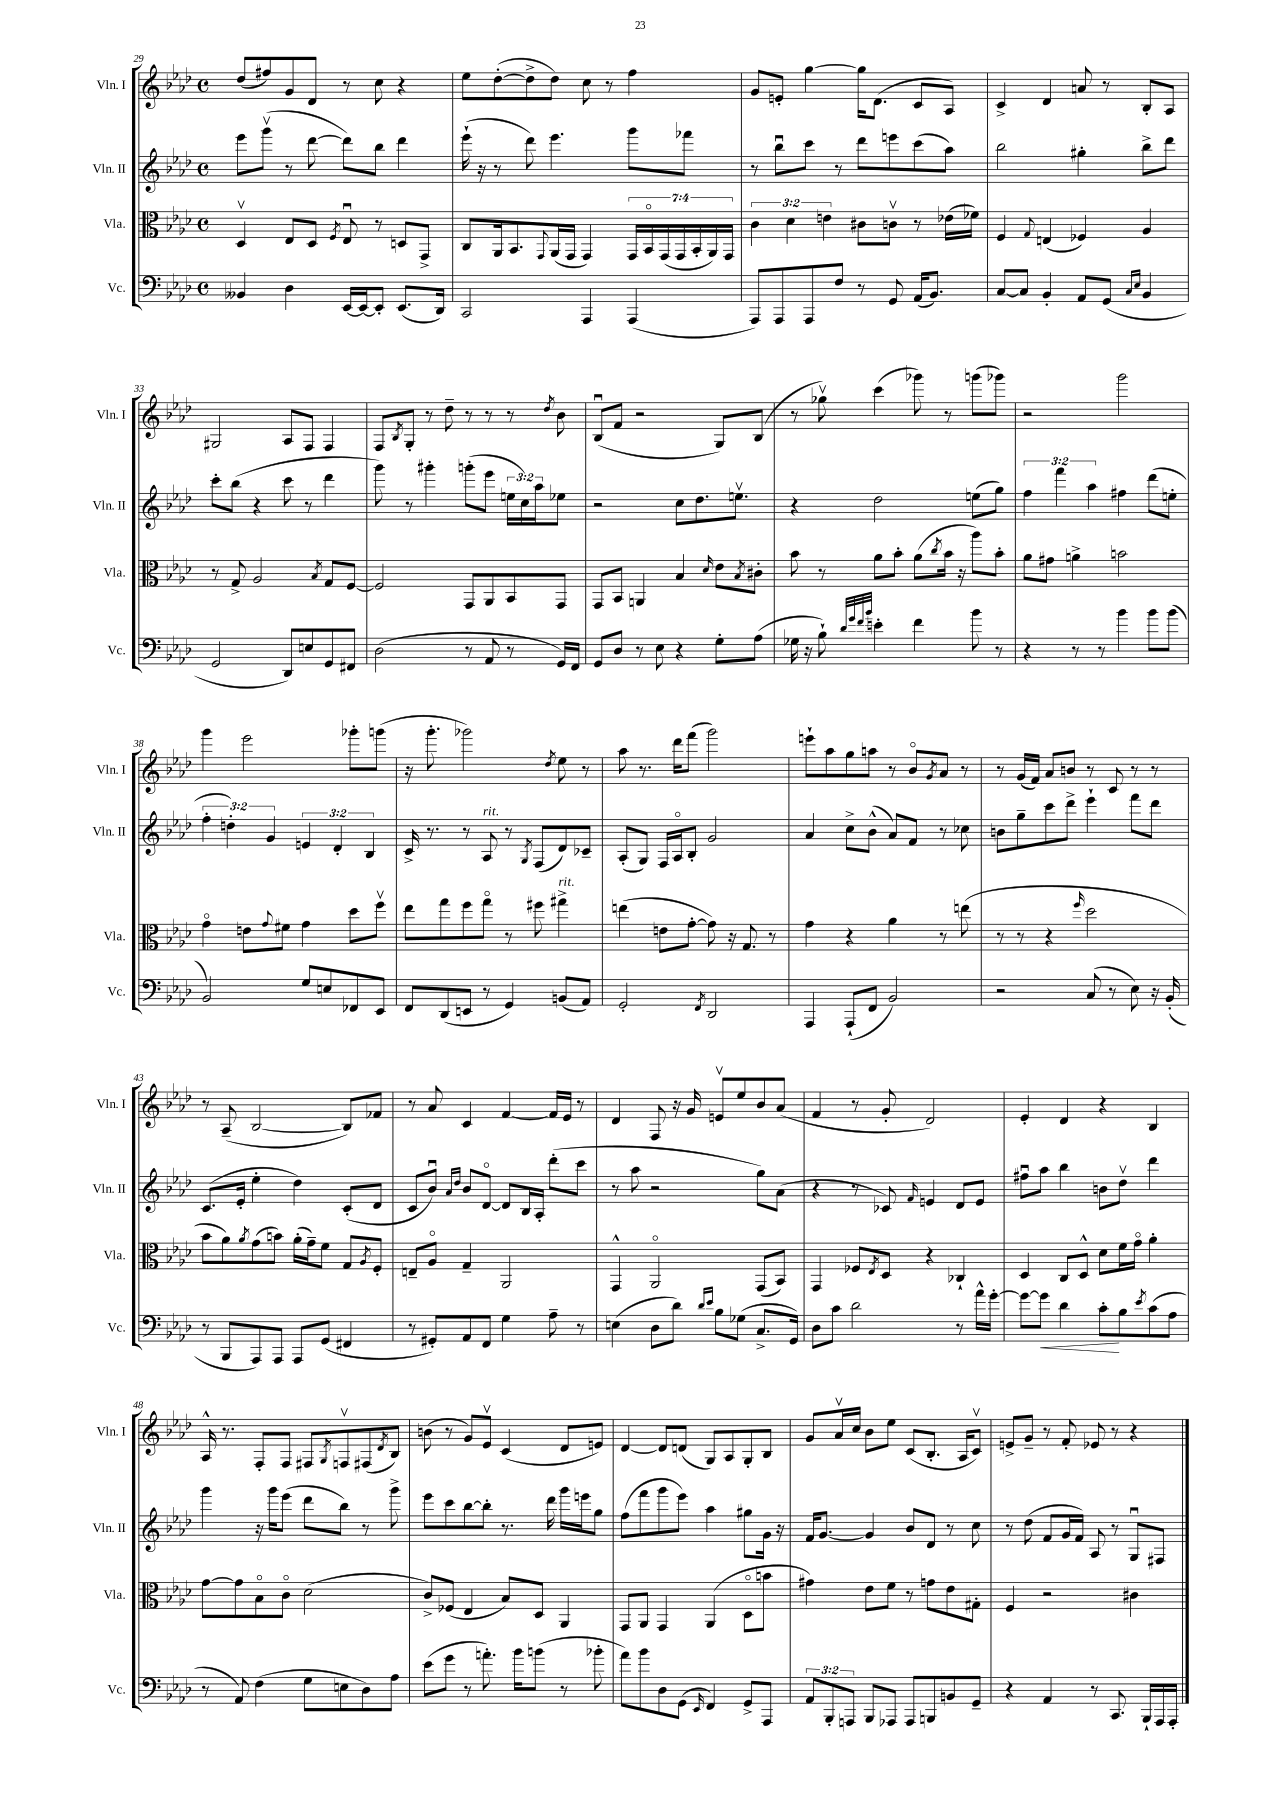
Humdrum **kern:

**kern	**kern	**kern	**kern
*staff4	*staff3	*staff2	*staff1
*clefF4	*clefC3	*clefG2	*clefG2
*k[b-e-a-d-]	*k[b-e-a-d-]	*k[b-e-a-d-]	*k[b-e-a-d-]
*M4/4	*M4/4	*M4/4	*M4/4
*met(c)	*met(c)	*met(c)	*met(c)
4BB--	4D-v	8eee-	(8dd-
.	.	(8gggv	8ff#)
4D-	8E-	8r	8g
.	8D-	[8ddd-	8d-
.	8qF	.	.
[16EE-	8E-u	8ddd-])	8r
16EE-_	.	.	.
8EE-']	8r	8bb-	8cc
(8.EE-	8D	4ddd-	4r
.	8GG^	.	.
16DD-)	.	.	.
=	=	=	=
2CC	8C	(16eee-`	8ee-
.	.	16r	.
.	16AA-	8r	([8dd-'
.	8.BB-	.	.
.	.	8ddd-)	8dd-^]
.	8qqGG	.	.
.	(16AA-	4.eee-	8dd-)
.	16GG	.	.
4AAA-	4GG)	.	8cc
.	.	.	8r
(4AAA-	28GG	8ggg	4ff
.	28BB-o	.	.
.	(28GG	.	.
.	28GG	.	.
.	.	8fff-	.
.	28BB-'	.	.
.	28AA-)	.	.
.	28GG	.	.
=	=	=	=
8AAA-)	6c	8r	8g
8AAA-	.	8bb-u	8e'
.	6d-	.	.
8AAA-	.	8ccc	[4gg
.	6e	.	.
8F	.	8r	.
8r	8c#	8ddd-	16gg]
.	.	.	(8.d-
8GG	8cv	8eee	.
(16AA-	8r	(8ccc	8c
8.BB-)	.	.	.
.	(16e-	8aa-)	8A-)
.	16f-)	.	.
=	=	=	=
[8C	4F	2bb-	4c^
8C]	.	.	.
.	8qqG	.	.
4BB-'	(4E	.	4d-
8AA-	4F-)	4gg#'	8a
(8GG	.	.	8r
16qqC	.	.	.
16qqE-	.	.	.
4BB-	4A-	8bb-^	8B-'
.	.	8ddd-	8A-
=	=	=	=
2GG	8r	8ccc'	2G#
.	8G^	(8bb-	.
.	2A-	4r	.
8DD-)	.	8ccc	8A-
8E	.	8r	8F
.	8qB-	.	.
8GG	8G	4ddd-	4F
8FF#	[8F	.	.
=	=	=	=
(2D-	2F]	8ggg)	8F
.	.	.	8qB-
.	.	8r	8G'
.	.	4ggg#'	8r
.	.	.	8dd-~
8r	8GG	(8ggg'	8r
8AA-	8AA-	8eee-	8r
8r	8BB-	24ee	8r
.	.	24cc)	.
.	.	24aa-	.
.	.	.	8qdd-
16GG)	8GG	8ee-	8b-
16FF	.	.	.
=	=	=	=
8GG	8GG	2r	(8B-u
8D-	8BB-	.	8f
8r	4AA	.	2r
8E-	.	.	.
4r	4B-	8cc	.
.	.	8.dd-	.
.	16qqd-	.	.
8G'	8e-	.	8G)
.	.	8.eev	.
.	8qB-	.	.
(8A-	8c#'	.	(8B-
=	=	=	=
16G-	8b-	4r	8r
16r	.	.	.
8B-`)	8r	.	8gg-v)
32qqd-	.	.	.
32qqg	.	.	.
32qqf	.	.	.
32qqb-	.	.	.
4e'	8a-	2dd-	(4ccc
.	8b-'	.	.
4f	(8a-	.	8ggg-)
.	8qcc	.	.
.	16b-	.	8r
.	16r	.	.
8b-	8aa-)	(8ee	(8ggg
8r	8b-'	8gg)	8ggg-)
=	=	=	=
4r	8a-	6ff	2r
.	8g#	.	.
.	.	6fff	.
8r	4a^	.	.
.	.	6aa-	.
8r	.	.	.
4b-	2b	4ff#	2ggg
8b-	.	(8ddd-	.
(8b-	.	8ee'	.
=	=	=	=
2BB-)	4go	6ff'	4ggg
.	.	6dd')	.
.	8e	.	2eee-
.	.	6g	.
.	8qqg	.	.
.	8f#	.	.
8G	4g	6e	.
8E	.	.	.
.	.	6d-'	.
8FF-	8dd-	.	8ggg-'
.	.	6B-	.
8EE-	8ffv	.	(8ggg
=	=	=	=
8FF	8ee-	16c^	16r
.	.	8.r	8.ggg'
(8DD-	8gg	.	.
8EE	8ff	8r	2ggg-)
8r	8ggo	8A-	.
4GG)	8r	8r	.
.	.	8qG	.
.	8ff#	(8F	.
.	.	.	8qdd-
(8BB	4gg#^	8d-)	8ee-
8AA-)	.	8c-~	8r
=	=	=	=
2GG'	(4ee	(8A-'	8aa-
.	.	8G)	8.r
.	8e	16F	.
.	.	16A-o	16ddd-
.	[8g'	8B-'	(8fff
8qFF	.	.	.
2DD-	8g])	2g	2ggg)
.	16r	.	.
.	8.G	.	.
.	8r	.	.
=	=	=	=
4AAA-	4g	4a-	8eee`
.	.	.	8aa-
(8AAA-`	4r	8cc^	8gg
8FF	.	(8b-^^	8aa
2BB-)	4a-	8a-)	8r
.	.	8f	8b-o
.	.	.	8qg
.	8r	8r	8a-
.	(8ee	8cc-	8r
=	=	=	=
2r	8r	8b	8r
.	8r	8gg~	(16g
.	.	.	16f)
.	4r	8ccc	8a-
.	.	8ddd-^	8b
.	16qqff	.	.
(8C	2dd-	4eee-`	8r
8r	.	.	8c
8E-)	.	8fff	8r
16r	.	8ddd-	8r
(16BB-'	.	.	.
=	=	=	=
8r	8b-	(8.c	8r
8BBB-	8a-)	.	(8A-~
.	.	16e-'	.
.	8qa-	.	.
8AAA-)	(8g	4ee-'	[2B-
8AAA-	8b)	.	.
8AAA-	(16a-'	4dd-)	.
.	16g~)	.	.
(8GG	8f	.	.
4FF#	8G	(8c'	8B-])
.	8qA-	.	.
.	8F'	8d-	8f-
=	=	=	=
8r	8E~	8c	8r
8GG#')	8A-o	8b-u)	8a-
.	.	16qqa-	.
.	.	16qqdd-	.
8AA-	4G~	8b-	4c
8FF	.	[8d-o	.
4G	2AA-	8d-]	[4f
.	.	16B-	.
.	.	16A-'	.
8A-~	.	(8ddd-'	16f]
.	.	.	16e-
8r	.	8ccc	8r
=	=	=	=
(4E	4GG^^	8r	4d-
.	.	8aa-	.
8D-	2AA-o	2r	8F
8d-)	.	.	16r
.	.	.	16g
16qqd-	.	.	.
16qqe-	.	.	.
8B-	.	.	8ev
(8G-	.	.	8ee-
8.C^	(8GG	8gg)	8b-
.	8BB-)	(8a-	(8a-
16GG)	.	.	.
=	=	=	=
8D-	4GG	4r	4f
8c	.	.	.
2d-	8F-	8r	8r
.	8qE-	.	.
.	8D-	8c-)	8g'
.	.	16qqf	.
.	4r	4e	2d-)
8r	4C-`	8d-	.
16a-^^	.	8e	.
[16g'	.	.	.
=	=	=	=
8g_	4D-	8ff#u	4e-'
8g]	.	8aa-	.
4d-	8C	4bb-	4d-
.	8D-^^	.	.
8c'	8d-	8b	4r
8B-	16f	8dd-v	.
.	16go	.	.
8qe-	.	.	.
(8c	4a-'	4ddd-	4B-
8A-	.	.	.
=	=	=	=
8r	[8g	4ggg	16A-^^
.	.	.	8.r
8AA-)	8g]	.	.
(4F	8B-o	16r	8F'
.	.	16ggg	.
.	8co	(8eee-	8F
8G	(2d-	8ddd-	8F#
.	.	.	8qG
8E	.	8bb-)	8Fv
8D-)	.	8r	(8F#
.	.	.	8qd-
8A-	.	8ggg^	8B-)
=	=	=	=
(8e-	8c^)	8eee-	(8b
8g	(8F-	8ccc	8r
8r	4E-	[8bb-	8g)
8.a')	.	8bb-']	8e-v
.	8B-)	8.r	(4c
16b-	.	.	.
(8b	8D-	.	.
.	.	16ddd-	.
8r	4AA-	16ggg	8d-
.	.	16eee	.
8b-'	.	8gg	8e)
=	=	=	=
8a-)	8GG	(8ff	[4d-
8b-	8AA-	8fff	.
8D-	4GG	8ggg	8d-]
(8GG	.	8eee-)	(8d
16qqEE-	.	.	.
4FF)	(4AA-	4aa-	8G)
.	.	.	8A-
8GG^	8D-o	8gg#	8G'
8AAA-	8b	16g	8B-
.	.	16r	.
=	=	=	=
12AA-	4g#)	16f	8g
.	.	[8.g	.
12BBB-'	.	.	.
.	.	.	16a-v
12AAA	.	.	.
.	.	.	16cc
8BBB-	8e-	4g]	8b-
8AAA-	8f	.	8ee-
8AAA-	8r	8b-	(8c
8BBB	8g	8d-	8.B-'
8BB	8e-	8r	.
.	.	.	16A-
8GG~	8G#'	8cc	8cv)
=	=	=	=
4r	4F	8r	8e^
.	.	(8dd-	8g~
4AA-	2r	8f	8r
.	.	16g	8f'
.	.	16f)	.
8r	.	8A-	8e-
8.CC	.	8r	8r
.	4c#	8Gu	4r
16BBB-`	.	.	.
16AAA-	.	8F#	.
16AAA-'	.	.	.
==	==	==	==
*-	*-	*-	*-
